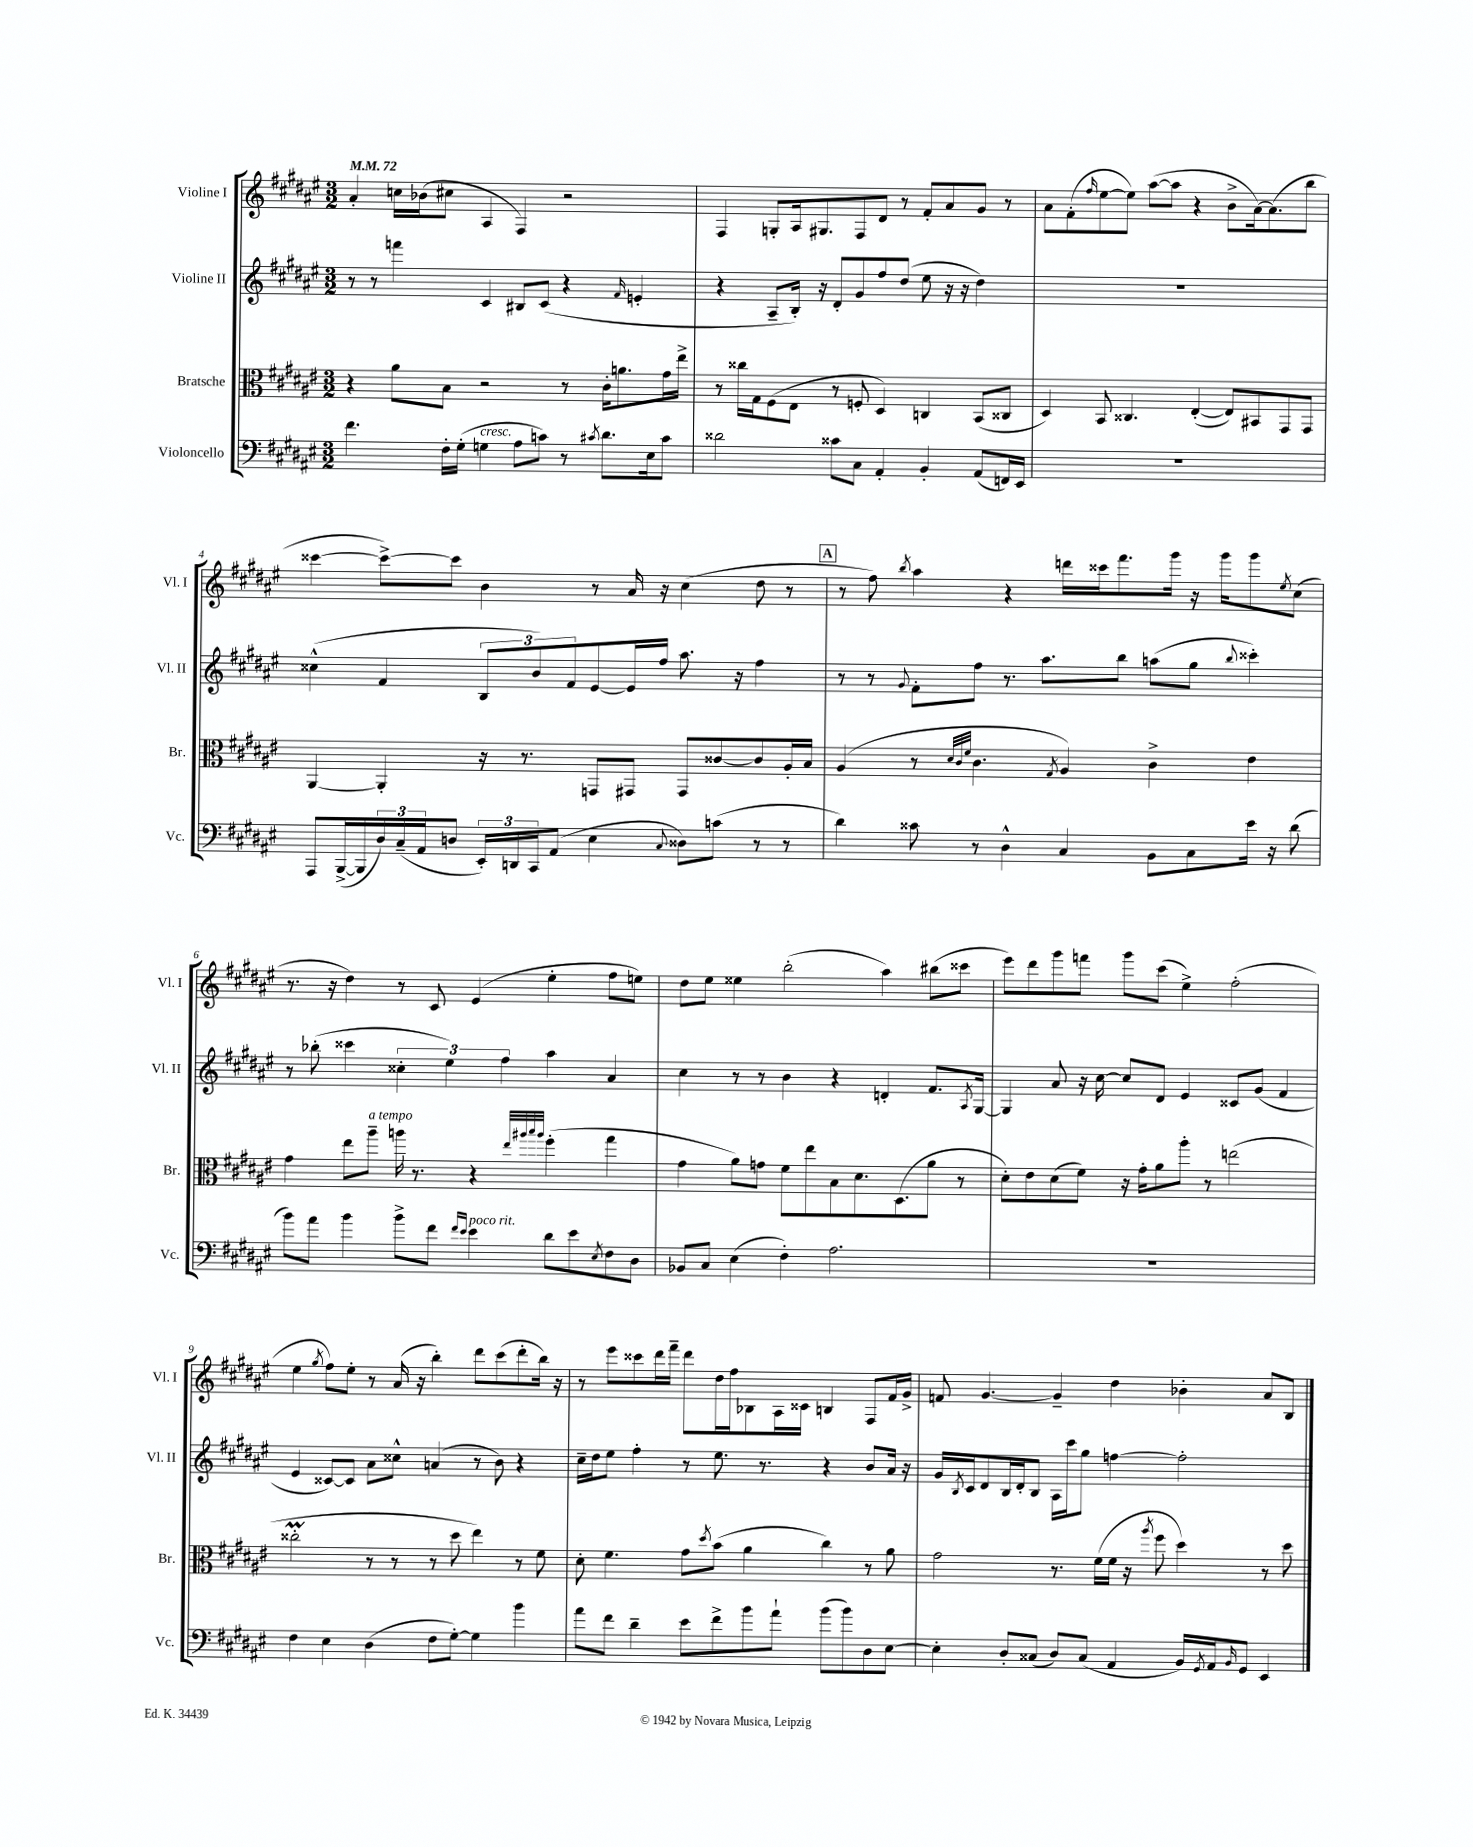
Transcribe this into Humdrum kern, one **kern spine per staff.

**kern	**kern	**kern	**kern
*staff4	*staff3	*staff2	*staff1
*clefF4	*clefC3	*clefG2	*clefG2
*k[f#c#g#d#a#e#]	*k[f#c#g#d#a#e#]	*k[f#c#g#d#a#e#]	*k[f#c#g#d#a#e#]
*M3/2	*M3/2	*M3/2	*M3/2
*MM72	*MM72	*MM72	*MM72
4.f#	4r	8r	4a#'
.	.	8r	.
.	8a#	4fff	16cc
.	.	.	(16b-
16F#'	8B	.	8cc#
(16G#'	.	.	.
4G	2r	4c#	4A#
8A#	.	8B#	4F#)
8c)	.	(8c#	.
8r	8r	4r	2r
8qc#	.	.	.
8.d#	16c#'	.	.
.	8.a	.	.
.	.	16qqf#	.
.	.	4e'	.
16E#	.	.	.
8c#	16g#	.	.
.	16ee#^	.	.
=	=	=	=
2d##	8r	4r	4F#
.	16cc##	.	.
.	16G#	.	.
.	(8F#	8A#~	8G'
.	8E#	16B')	16A#
.	.	16r	8.G#
8c##	8r	8d#'	.
8C#	8F'	8g#	8F#
4AA#'	4D#)	8ff#	8d#
.	.	(8dd#	8r
4BB'	4C	8ee#	8f#'
.	.	16r	8a#
.	.	16r	.
(8AA#	(8BB	4dd#)	8g#
16FF)	8C##	.	8r
16EE#	.	.	.
=	=	=	=
1.r	4D#)	1.r	8a#
.	.	.	(8f#'
.	.	.	16qqff#
.	8BB	.	[8ee#
.	4.C##	.	8ee#])
.	.	.	([8aa#
.	.	.	8aa#]
.	([4E#'	.	4r
.	8E#])	.	8b^
.	8BB#	.	[16a#)
.	.	.	(8.a#]
.	8GG#	.	.
.	8GG#	.	8bb
=	=	=	=
8AAA#	[4AA#	(4cc##^^	[4ccc##
([16BBB^	.	.	.
16BBB]	.	.	.
24D#)	4AA#']	4f#	8ccc##^_)
(24C#~	.	.	.
24AA#	.	.	.
8D	.	.	8ccc##]
24EE#')	16r	12B	4b
24DD	.	.	.
.	8.r	.	.
24CC#	.	12b)	.
(8AA#	.	.	.
.	.	12f#	.
4E#	8GG	[8e#	8r
.	8GG#	16e#]	16a#
.	.	16ff#	16r
8qqC#	.	.	.
8D##)	8GG#	8.aa#	(4cc#
(8c	[8c##	.	.
.	.	16r	.
8r	8c##]	4ff#	8dd#
8r	16A#'	.	8r
.	16B	.	.
=	=	=	=
4d#)	(4A#	8r	8r
.	.	8r	8ff#)
.	.	8qqg#	8qbb
8c##	8r	8f#'	4aa#
.	32qqd#	.	.
.	32qqc#	.	.
.	32qqf#	.	.
8r	4.c#	8ff#	.
4D#^^	.	8.r	4r
.	.	8.aa#	.
.	8qG#	.	.
4C#	4A#)	.	16ddd
.	.	.	16ccc##
.	.	8bb	8.fff#
8BB	4c#^	(8aa	.
.	.	.	16ggg#
8C#	.	8gg#	16r
.	.	.	16ggg#
.	.	8qqbb	.
16e#	4e#	4ccc##')	8ggg#
16r	.	.	.
.	.	.	8qee#
(8d#	.	.	(8cc#
=	=	=	=
8b)	4g#	8r	8.r
8a#	.	(8bb-'	.
.	.	.	16r
4b	8ee#	4ccc##	4dd#)
.	8aa#~	.	.
8b^	16aa	6cc##'	8r
.	8.r	.	.
8f#	.	.	8c#
.	.	6ee#)	.
16qqf#	.	.	.
16qqe#	.	.	.
4e#	4r	.	(4e#
.	.	6ff#	.
.	32qqee#	.	.
.	32qqaa#	.	.
.	32qqbb	.	.
.	32qqaa#	.	.
8d#	(4ff#'	4aa#	4ee#'
8e#	.	.	.
8qE#	.	.	.
8F#	4gg#	4a#	8ff#
8D#	.	.	8ee)
=	=	=	=
8BB-	4g#	4cc#	8dd#
8C#	.	.	8ee#
(4E#	8a#)	8r	4ee##
.	8g	8r	.
4F#')	8f#	4b	(2bb'
.	8ee#	.	.
2.A#	8B	4r	.
.	8.d#	.	.
.	.	4d'	4aa#)
.	(8.D#	.	.
.	8a#	8.f#	(8bb#
.	8r	.	8ccc##
.	.	8qA#	.
.	.	[16G#	.
=	=	=	=
1.r	8d#')	4G#]	8eee#)
.	8e#	.	8ddd#
.	(8d#	8a#	8ggg#
.	8f#)	16r	8fff
.	.	[16cc#	.
.	16r	8cc#]	8ggg#
.	16g#'	.	.
.	8a#	8d#	(8ccc#
.	8aa#'	4e#	4ee#^)
.	8r	.	.
.	(2ee	8c##	(2ff#'
.	.	(8g#	.
.	.	4f#	.
=	=	=	=
4F#	2cc##'	4e#	4ee#
.	.	.	8qgg#
4E#	.	[8c##)	8ff#)
.	.	8c##]	8ee#'
(4D#	8r	8a#	8r
.	8r	8cc##^^	(16a#
.	.	.	16r
8F#	8r	(4a	4bb')
[8G#')	8dd#	.	.
4G#]	4ee#)	8r	8ddd#
.	.	8b)	(8ccc#
4b	8r	4r	8ddd#'
.	8f#	.	16bb)
.	.	.	16r
=	=	=	=
8a#	8d#'	16cc#~	8r
.	.	16dd#	.
8f#	4.f#	8ee#	8eee#
4d#~	.	4ff#'	8ccc##
.	.	.	16ddd#
.	.	.	16fff#~
8e#	8g#	8r	8ddd#
.	8qdd#	.	.
8f#^	(8b	8.ee#	16dd#
.	.	.	16ff#
8b	4a#	.	8B-
.	.	8.r	.
8a#`	.	.	16A#
.	.	.	16c##
(8b	4cc#)	4r	4B
8b)	.	.	.
8D#	8r	8b	8F#
[8E#	8a#	16a#	16f#
.	.	16r	16g#^
=	=	=	=
4E#']	2g#	16g#	8f
.	.	8qB	.
.	.	16c#	.
.	.	8d#	[4.g#
8D#'	.	16B	.
.	.	16d#'	.
(8C##	.	8B	.
8D#)	8.r	16A#	4g#~]
.	.	16ccc#	.
(8C##	.	8gg#	.
.	(16f#	.	.
4AA#	16f#	[4ff	4dd#
.	16r	.	.
.	8qaa#	.	.
.	8ff#	.	.
16BB)	4dd#)	2ff']	4b-'
8qGG#	.	.	.
16AA#	.	.	.
16qqBB	.	.	.
8GG#	.	.	.
4EE#	8r	.	8a#
.	8dd#	.	8B
==	==	==	==
*-	*-	*-	*-
